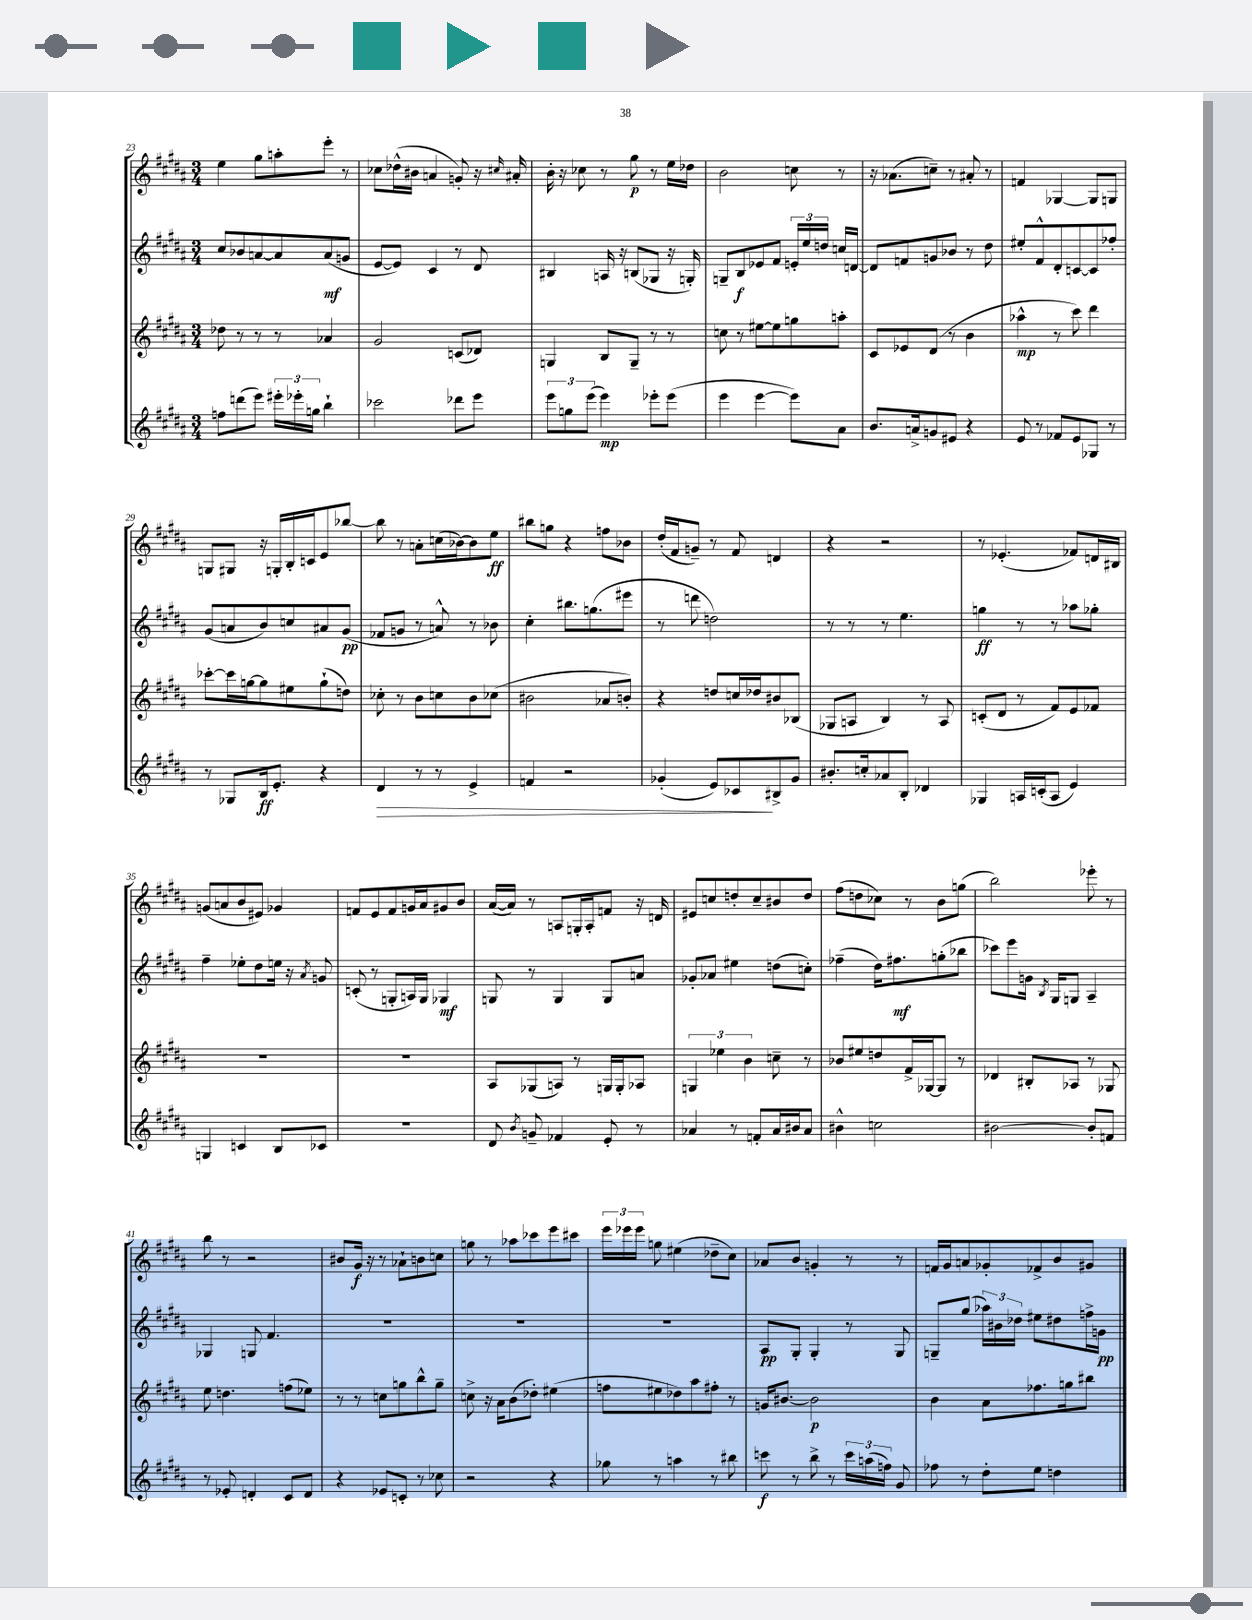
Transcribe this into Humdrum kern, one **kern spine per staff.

**kern	**kern	**kern	**kern
*staff4	*staff3	*staff2	*staff1
*clefG2	*clefG2	*clefG2	*clefG2
*k[f#c#g#d#a#]	*k[f#c#g#d#a#]	*k[f#c#g#d#a#]	*k[f#c#g#d#a#]
*M3/4	*M3/4	*M3/4	*M3/4
8ff	8dd-	8cc#	4ee
(8ddd	8r	8b-	.
8eee)	8r	[8a	8gg#
24eee#'	8r	8a]	8aa'
24eee-'	.	.	.
24gg	.	.	.
4bb`	4a-	(8a	8eee'
.	.	8g	8r
=	=	=	=
2ccc-	2g#	[8e	8cc-
.	.	8e])	(16dd-^^
.	.	.	16b#
.	.	4c#	4a
8ddd-	(8c	8r	8g')
8eee	8d-)	8d#	16r
.	.	.	16qqcc#
.	.	.	16a#'
=	=	=	=
12eee	4G	4B#	16b'
.	.	.	16r
12gg	.	.	.
.	.	.	8cc-
(12eee	.	.	.
4eee)	8B	16A	8r
.	.	16r	.
.	8G~	(8B	8gg#
8eee-'	8r	8G-	8r
(8eee-	8r	16r	16ee
.	.	16G')	16dd-
=	=	=	=
4eee	8cc	8G~	2b
.	8r	8B	.
[4eee	[8ee#	8e-	.
.	8ee#]	8f#	.
8eee])	8gg	24e'	8cc
.	.	24ee	.
.	.	24dd	.
8a#	8aa'	16cc	8r
.	.	[16d	.
=	=	=	=
8.b	8c#	8d]	16r
.	.	.	(8.a-
.	8e-	8f	.
16a^	.	.	.
8g	(8d#	8g	8cc~)
8e#	8r	8b-	8r
4r	4b	8r	8a#'
.	.	8dd#	8r
=	=	=	=
8e	4aa-^^	8ee#'	4f
8r	.	8f#^^	.
8f-	8r	8d#'	[4G-
8e	8ccc#)	[8c	.
8G-	4ddd#	8c]	8G-]
8r	.	8ff-'	8G
=	=	=	=
8r	[8ccc-'	(8g#	8G
8G-	16ccc-]	8a	8G#
.	[16gg	.	.
16B	8gg]	8b)	16r
8.e'	.	.	16G'
.	8ee#	8cc	16B'
.	.	.	16c
4r	(8gg`	8a#	8e
.	8dd)	(8g#	[8bb-
=	=	=	=
4d#	8cc-'	8f-	8bb-]
.	8r	8g	8r
8r	8b	8r	8a'
8r	8cc	8a^^)	(16cc
.	.	.	[16b-)
4e^	8b	8r	8b-]
.	(8cc-	8b-	8ee
=	=	=	=
4f	2b#	4cc#'	8bb#
.	.	.	8gg
2r	.	8.bb#	4r
.	.	(8.gg	.
.	8a-	.	8ff
.	8b')	8eee#	8b-
=	=	=	=
(4g-'	4r	8r	(16dd#'
.	.	.	16f#
.	.	8ddd	8g~)
8e)	8dd	2dd)	8r
8c-	16cc	.	8f#
.	16dd-	.	.
8B#^	8b#	.	4d
8g-	(8B-	.	.
=	=	=	=
8.b#'	8G-	8r	4r
.	8A	8r	.
16cc'	.	.	.
8a-	4B)	8r	2r
8B'	.	4.ee	.
4d-	8r	.	.
.	8A	.	.
=	=	=	=
4G-	(8c'	4gg	8r
.	8d#	.	(4.e-'
16A	8r	8r	.
(16c'	.	.	.
8A	8f#)	8r	.
4e)	8e	8aa-	8f-)
.	8f-	8gg-'	16d
.	.	.	16B#
=	=	=	=
4G	2.r	4ff#~	(8g
.	.	.	8a
4c	.	8ee-'	8b
.	.	8dd#	8e#)
8B	.	16ee	4g-
.	.	16r	.
.	.	8qa#	.
8c-	.	8g	.
=	=	=	=
2.r	2.r	(8c'	8f
.	.	8r	8e
.	.	8G'	8f
.	.	16A)	16g
.	.	16G	16a#
.	.	4G-	8g#
.	.	.	8b
=	=	=	=
8d#	8A#	8G	([16a#
.	.	.	16a#])
8qb	.	.	.
8g~	(8G-	8r	8r
4f-	8A)	4G	8A
.	8r	.	16G'
.	.	.	16A'
8e'	16G	8G	8f
.	16G'	.	.
8r	8A-	8a	16r
.	.	.	16d
=	=	=	=
4a-	6G	8g-'	8e#
.	.	8a-	8cc
.	6ee-	.	.
8r	.	4ee#	8dd'
.	6b	.	.
8f'	.	.	8cc~
16a-	8cc~	(8dd	8b#
16b#	.	.	.
8a-	8r	8cc')	8dd
=	=	=	=
4b#^^	8b-	(4ff-~	(8ff#
.	8ee#	.	8dd
2cc	8dd	16dd#)	8cc-)
.	.	8.ff#	.
.	16f#^	.	8r
.	[16G-	.	.
.	8G-]	(8gg'	8b
.	8r	8bb-	(8gg
=	=	=	=
[2b#	4d-	8ccc-)	2bb)
.	.	8eee	.
.	8B#'	16g	.
.	.	8qB	.
.	.	16G#	.
.	8A-	8G	.
8b#']	8r	4A#~	8eee-'
8f	8G-	.	8r
=	=	=	=
8r	8ee	4G-	8bb
8e-'	4.dd	.	8r
4d'	.	8G	2r
.	.	4.f#	.
8c#	(8ff	.	.
8d	8ee-)	.	.
=	=	=	=
4r	8r	2.r	8b#
.	8r	.	16g#
.	.	.	16r
8e-	8cc	.	8r
8c'	8gg	.	8a-`
8r	8bb^^	.	8b
8cc-	8gg~	.	8cc
=	=	=	=
2r	8cc^	2.r	8gg
.	16r	.	8r
.	16a#	.	.
.	(8b	.	8aa-
.	8dd-')	.	8ccc-
4r	(4ee#	.	8eee
.	.	.	8ccc#
=	=	=	=
8gg-	8ff	2.r	24eee
.	.	.	24eee-
.	.	.	24eee-
8r	8ee#	.	8gg
4aa	8dd-)	.	(4ee#
.	8aa#	.	.
8r	8ff#'	.	8dd-~
8bb#	8r	.	8cc#)
=	=	=	=
8ccc	16g	8A#	8a-
.	[8.b#	.	.
8r	.	8G#'	8b
8bb^	2b#]	4G#'	4g'
8r	.	.	.
24ccc	.	8r	8r
(24aa	.	.	.
24ff)	.	.	.
8g#	.	8G#	8r
=	=	=	=
8ff-	4b	8G~	16f
.	.	.	16g#
8r	.	(8gg#	8a
8dd#'	8a#	24aa-)	8g-'
.	.	24b#	.
.	.	24dd-	.
8ee	8.ff-	8ee#	8f-^
4dd	.	8dd#	8b
.	16gg	.	.
.	8bb#	16ff^	8g#
.	.	16g	.
==	==	==	==
*-	*-	*-	*-
